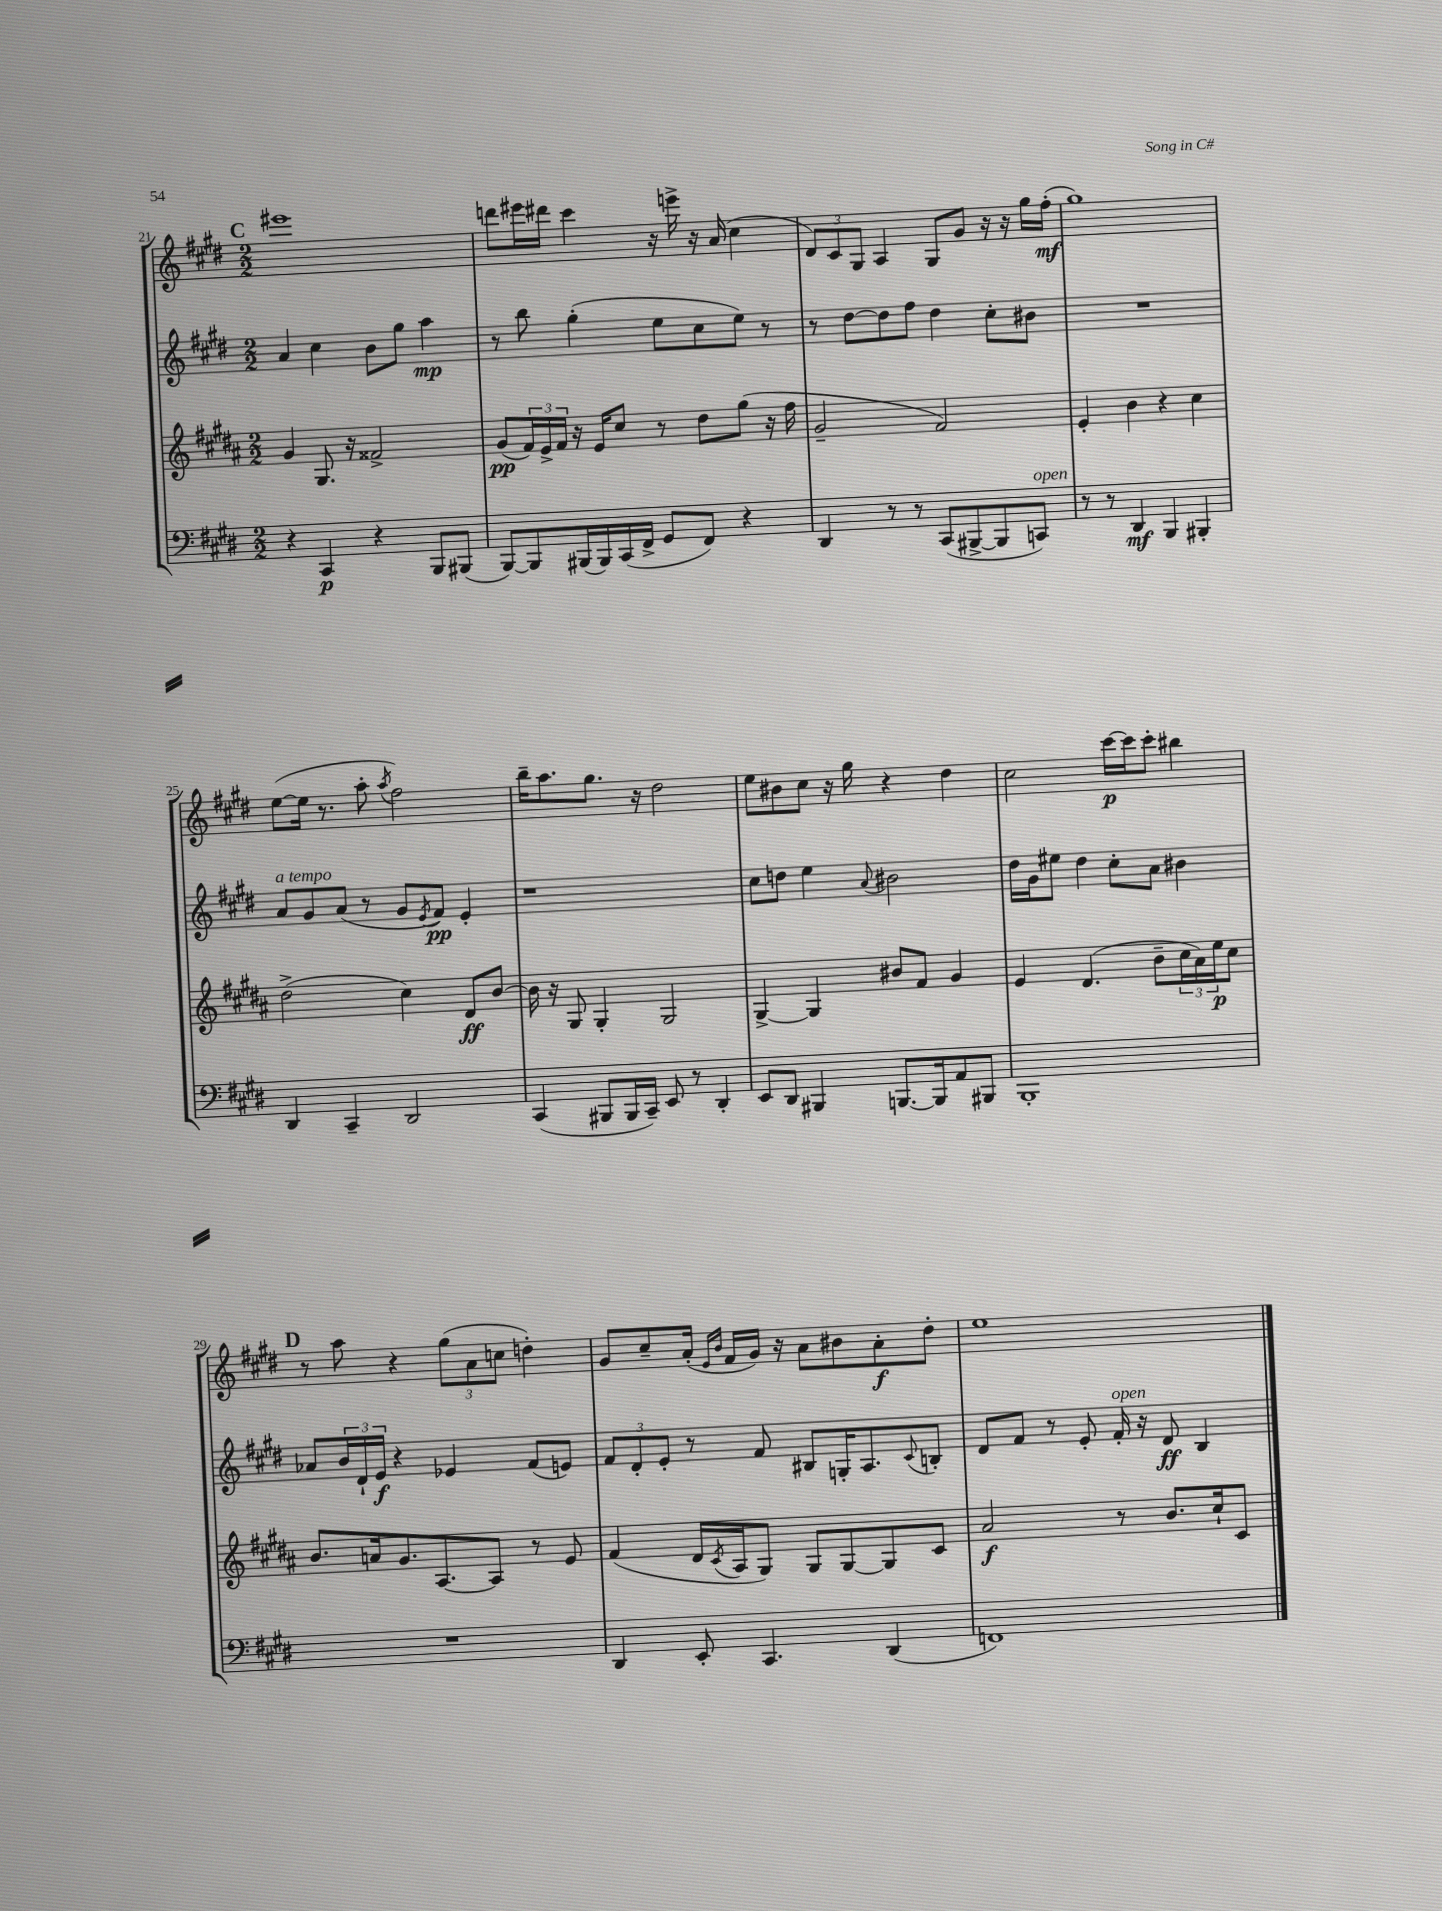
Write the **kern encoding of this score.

**kern	**kern	**kern	**kern
*staff4	*staff3	*staff2	*staff1
*clefF4	*clefG2	*clefG2	*clefG2
*k[f#c#g#d#]	*k[f#c#g#d#a#]	*k[f#c#g#d#]	*k[f#c#g#d#]
*M2/2	*M2/2	*M2/2	*M2/2
4r	4g#	4a	1eee#
4CC#	8.G#	4cc#	.
.	16r	.	.
4r	2f##^	8b	.
.	.	8gg#	.
8BBB	.	4aa	.
(8BBB#	.	.	.
=	=	=	=
[8BBB)	(8g#	8r	8ddd
8BBB]	24f#)	8bb	16eee#
.	24e^	.	.
.	.	.	16ddd#
.	24f#	.	.
(16BBB#	16r	(4gg#'	4ccc#
16BBB#)	16e	.	.
(16CC#	8cc#	.	.
16FF#^	.	.	.
8GG#	8r	8ee	16r
.	.	.	16eee^
8FF#)	8dd#	8cc#	16r
.	.	.	(16a
4r	(8gg#	8ee)	4cc#
.	16r	8r	.
.	16ff#	.	.
=	=	=	=
4DD#	2g#~	8r	12d#)
.	.	.	12c#
.	.	[8dd#	.
.	.	.	12G#
8r	.	8dd#]	4A
8r	.	8ff#	.
(8CC#	2f#)	4dd#	8G#
[8BBB#^	.	.	8g#
8BBB#]	.	8cc#'	16r
.	.	.	16r
8CC)	.	8b#	16gg#
.	.	.	(16ff#'
=	=	=	=
8r	4e'	1r	1gg#)
8r	.	.	.
4DD#	4b	.	.
4BBB	4r	.	.
4BBB#'	4cc#	.	.
=	=	=	=
4DD#	(2dd#^	8a	([8ee
.	.	8g#	16ee]
.	.	.	8.r
4CC#~	.	(8a	.
.	.	8r	8aa'
.	.	.	8qaa
2DD#	4cc#)	8g#	2ff#)
.	.	8qe	.
.	.	8f#)	.
.	8d#	4e'	.
.	[8b	.	.
=	=	=	=
(4CC#	16b]	1r	16bb~
.	16r	.	8.aa
.	8G#	.	.
8BBB#	4G#'	.	8.gg#
16BBB#	.	.	.
16CC#~)	.	.	16r
8EE	2G#	.	2dd#
8r	.	.	.
4DD#'	.	.	.
=	=	=	=
8EE	[4G#^	8cc#	8ee
8DD#	.	8dd	8b#
4BBB#	4G#]	4ee	8cc#
.	.	.	16r
.	.	.	16gg#
.	.	8qqa	.
[8.BBB	8b#	2b#	4r
.	8f#	.	.
16BBB]	.	.	.
8AA	4g#	.	4dd#
8BBB#	.	.	.
=	=	=	=
1BBB'	4e	16dd#	2cc#
.	.	16g#	.
.	.	8ee#	.
.	(4.d#	4dd#	.
.	.	8cc#'	[16ccc#
.	.	.	16ccc#]
.	8b~	8a	8ccc#'
.	24cc#	4b#	4bb#
.	24a#)	.	.
.	24ee	.	.
.	8cc#	.	.
=	=	=	=
1r	8.b	8a-	8r
.	.	24b	8aa
.	.	24d#`	.
.	16a	.	.
.	.	24e	.
.	8.g#	4r	4r
.	[8.A#	.	.
.	.	4e-	(12gg#
.	.	.	12a
.	8A#]	.	.
.	.	.	12cc
.	8r	(8f#	4dd')
.	8e	8e)	.
=	=	=	=
4DD#	(4f#	12f#	8g#
.	.	12d#'	.
.	.	.	8cc#~
.	.	12e'	.
8EE'	16d#	8r	(16a'
.	.	.	16qqe
.	8qc#	.	16qqb
.	16A#	.	16f#
4.CC#	8G#)	8f#	16g#)
.	.	.	16r
.	8G#	8B#	8a
.	[8G#	16G'	8b#
.	.	8.A	.
(4DD#	8G#]	.	8a'
.	.	8qqc#	.
.	8c#	8B'	8dd#'
=	=	=	=
1FF)	2a#	8d#	1ee
.	.	8f#	.
.	.	8r	.
.	.	8e'	.
.	8r	16f#'	.
.	.	16r	.
.	8.b	8d#	.
.	.	4B	.
.	16cc#`	.	.
.	8c#	.	.
==	==	==	==
*-	*-	*-	*-
